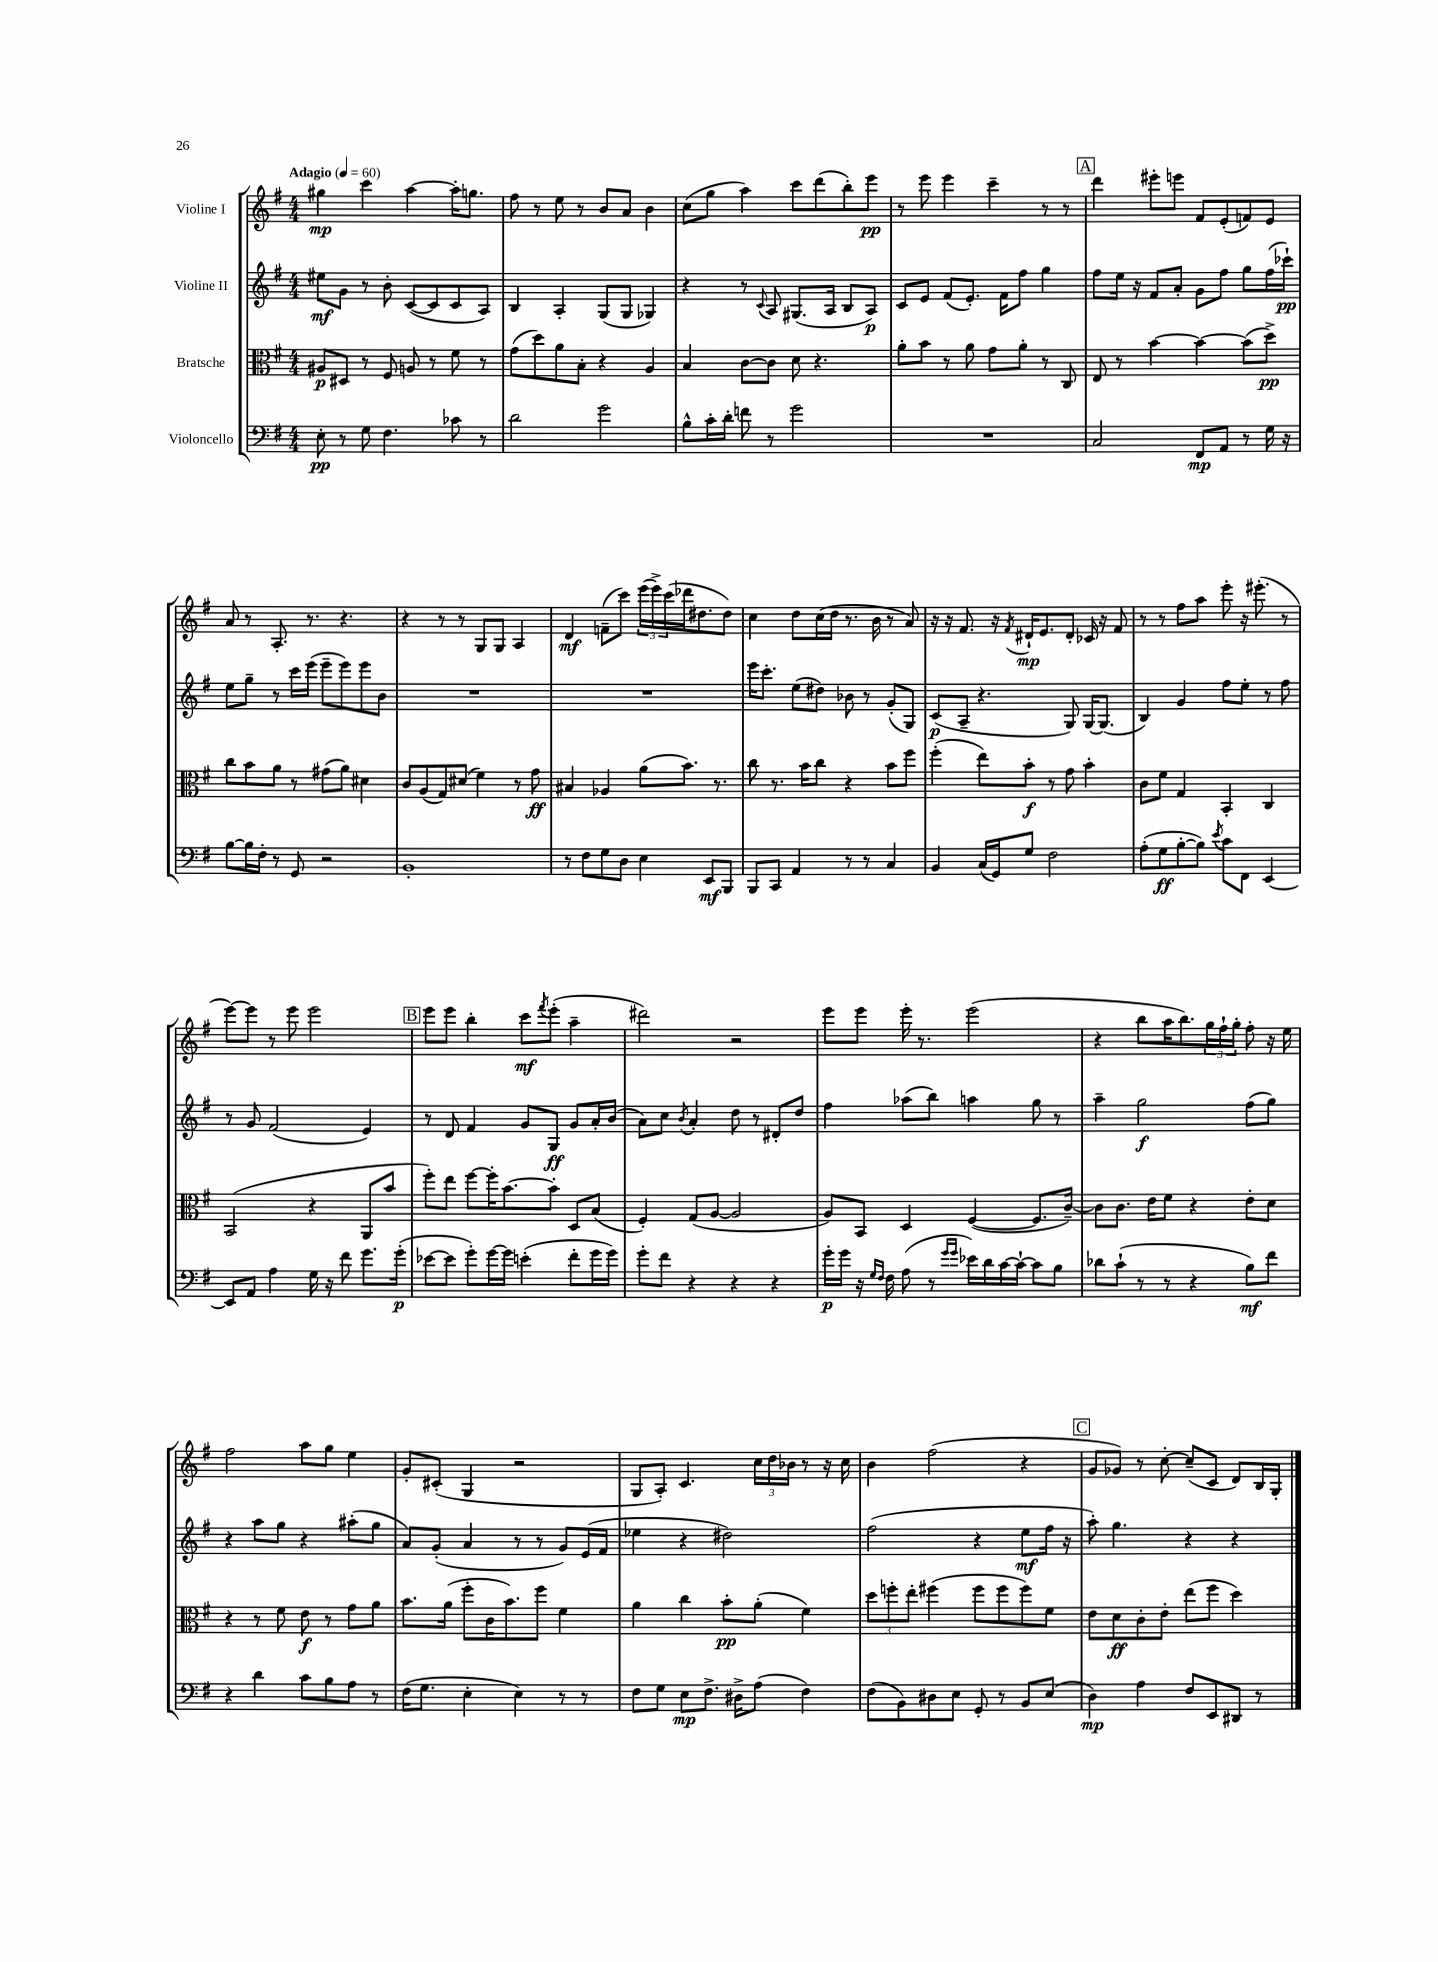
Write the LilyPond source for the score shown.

<<
\new StaffGroup <<
\new Staff = "s0" \with { instrumentName = "Violine I" } {
    \clef treble \key g \major \numericTimeSignature \time 4/4 \tempo "Adagio" 4 = 60
    gis''4\mp c'''4 a''4~ a''16-. g''8. |
    fis''8 r8 e''8 r8 b'8 a'8 b'4 |
    c''8( g''8 a''4) c'''8 d'''8( b''8-.) e'''8\pp |
    r8 e'''8 e'''4 c'''4-- r8 r8 |
    \mark \markup { \box "A" } d'''4 eis'''8-. e'''8 fis'8 e'8-.( f'8) e'8 |
    a'8 r8 a8.-. r8. r4. |
    r4 r8 r8 g8 g8 a4 |
    d'4\mf f'8--( c'''8) \tuplet 3/2 { e'''16( e'''16->) c'''16( } des'''16 dis''8. dis''8) |
    c''4 d''8 c''16( d''16 r8. b'16 r8 a'8) |
    r16 r16 fis'8. r16 \acciaccatura { fis'8 } dis'16-!\mp e'8. dis'8-. ces'16 r16 fis'8 |
    r8 r8 fis''8 a''8 e'''8-. r16 eis'''8.-.( r8 |
    e'''8~) e'''8 r8 e'''8 e'''2 |
    \mark \markup { \box "B" } e'''8 e'''8 b''4-. c'''8\mf \acciaccatura { fis'''8 } e'''8-.( a''4-- |
    dis'''2) r2 |
    e'''8 e'''8 e'''16-. r8. e'''2( |
    r4 b''8 a''16 b''8.) \tuplet 3/2 { g''16 fis''16-! g''16-. } fis''8-. r16 e''16 |
    fis''2 a''8 g''8 e''4 |
    g'8-. cis'8-.( g4 r2 |
    g8 a8-.) c'4. \tuplet 3/2 { c''16 d''16 bes'16 } r8 r16 c''16 |
    b'4 fis''2( r4 |
    \mark \markup { \box "C" } g'8 ges'8) r8 c''8~-. c''8--( c'8 d'8) b16 g16-. \bar "|." |
}
\new Staff = "s1" \with { instrumentName = "Violine II" } {
    \clef treble \key g \major \numericTimeSignature \time 4/4
    eis''8\mf g'8 r8 b'8-. c'8~( c'8 c'8 a8) |
    b4 a4-. g8( g8 ges4) |
    r4 r8 \appoggiatura { c'8 } a8 gis8.( a16 b8 a8\p) |
    c'8 e'8 fis'8( e'8.-.) fis'16 fis''8 g''4 |
    \mark \markup { \box "A" } fis''8 e''16 r16 fis'8 a'8-. g'8 fis''8 g''8 fis''16( ces'''16-!\pp) |
    e''8 g''8-- r8 c'''16 e'''16( e'''8-- e'''8) e'''8 b'8 |
    R1 |
    R1 |
    e'''16 c'''8.-. e''8( dis''8) bes'8 r8 g'8-.( g8) |
    c'8\p( a8-- r4. g8) g16~ g8.( |
    b4) g'4 fis''8 e''8-. r8 fis''8 |
    r8 g'8 fis'2( e'4) |
    \mark \markup { \box "B" } r8 d'8 fis'4 g'8 g8\ff g'8 a'16-. b'16( |
    a'8) c''8 \acciaccatura { b'8 } a'4-. d''8 r8 dis'8-. d''8 |
    fis''4 aes''8( b''8) a''4 g''8 r8 |
    a''4-- g''2\f fis''8( g''8) |
    r4 a''8 g''8 r4 ais''8-.( g''8 |
    a'8) g'8-.( a'4 r8 r8 g'8) e'16( fis'16 |
    ees''4 r4 dis''2) |
    fis''2( r4 e''8\mf fis''16 r16 |
    \mark \markup { \box "C" } a''8-.) g''4. r4 r4 \bar "|." |
}
\new Staff = "s2" \with { instrumentName = "Bratsche" } {
    \clef alto \key g \major \numericTimeSignature \time 4/4
    ais8\p dis8 r8 fis8 a8 r8 fis'8 r8 |
    g'8( d''8) a'8 b8-. r4 a4 |
    b4 c'8~ c'8 d'8 r4. |
    a'8-. b'8 r8 a'8 g'8 a'8-. r8 c8 |
    \mark \markup { \box "A" } e8 r8 b'4~ b'4~ b'8( d''8->\pp) |
    c''8 b'8 a'8 r8 gis'8( a'8) dis'4 |
    c'8 a8( g8) dis'8( fis'4) r8 g'8\ff |
    bis4 aes4 a'8( b'8.) r8. |
    c''8 r8. b'16 c''8 r4 b'8 fis''8 |
    fis''4-.( e''8) b'8-.\f r8 g'8 b'4-. |
    c'8 fis'8 g4 b,4-. c4 |
    b,2( r4 a,8 b'8 |
    \mark \markup { \box "B" } fis''8-.) e''8 fis''8~ fis''16-. b'8.~ b'8-. d8 b8( |
    fis4-.) g8( a8~ a2 |
    a8) b,8 d4 fis4~( fis8. c'16~--) |
    c'8 c'8. e'16 fis'8 r4 e'8-. d'8 |
    r4 r8 fis'8 e'8\f r8 g'8 a'8 |
    b'8. a'16( fis''8-. c'16 b'8.) fis''8 fis'4 |
    a'4 c''4 b'8-.\pp a'8-.( fis'4) |
    \tuplet 3/2 { d''8 f''8-. e''8-. } fis''4( fis''8 fis''8 fis''8) fis'8 |
    \mark \markup { \box "C" } e'8 d'8\ff c'8-. e'8-. e''8( fis''8 d''4) \bar "|." |
}
\new Staff = "s3" \with { instrumentName = "Violoncello" } {
    \clef bass \key g \major \numericTimeSignature \time 4/4
    e8-.\pp r8 g8 fis4. ces'8 r8 |
    d'2 g'2 |
    b8-^ c'16-. d'16-. f'8 r8 g'2 |
    R1 |
    \mark \markup { \box "A" } c2 fis,8\mp a,8 r8 g16 r16 |
    b8~ b16 fis16-. r8 g,8 r2 |
    b,1-. |
    r8 fis8 g8 d8 e4 e,8\mf b,,8 |
    b,,8 c,8 a,4 r8 r8 c4 |
    b,4 c16( g,16) g8 fis2 |
    a8-.( g8\ff b8~-. b8) \acciaccatura { e'8 } c'8 fis,8 e,4~ |
    e,8 a,8 a4 g16 r16 fis'8 g'8. g'16-.\p( |
    \mark \markup { \box "B" } ees'8~ ees'8 g'8-.) g'16~ g'16 e'4-.( fis'8-. g'16 g'16) |
    g'8-. fis'8 r4 r4 r4 |
    g'16-.\p g'16 r16 \grace { g16 fis16 } fis16 a8( r8 \grace { g'16 g'16 } ees'16) d'16 c'16~ c'16~-! c'8 b8 |
    des'8 c'8-!( r8 r8 r4 b8\mf) fis'8 |
    r4 d'4 c'8 b8 a8 r8 |
    fis16( g8. e4-. e4) r8 r8 |
    fis8 g8 e8\mp fis8.-> dis16-> a8( fis4) |
    fis8( b,8) dis8 e8 g,8-. r8 b,8 e8( |
    \mark \markup { \box "C" } d4\mp) a4 fis8 e,8 dis,8 r8 \bar "|." |
}
>>
>>
\layout { \context { \Score \remove "Bar_number_engraver" } }
